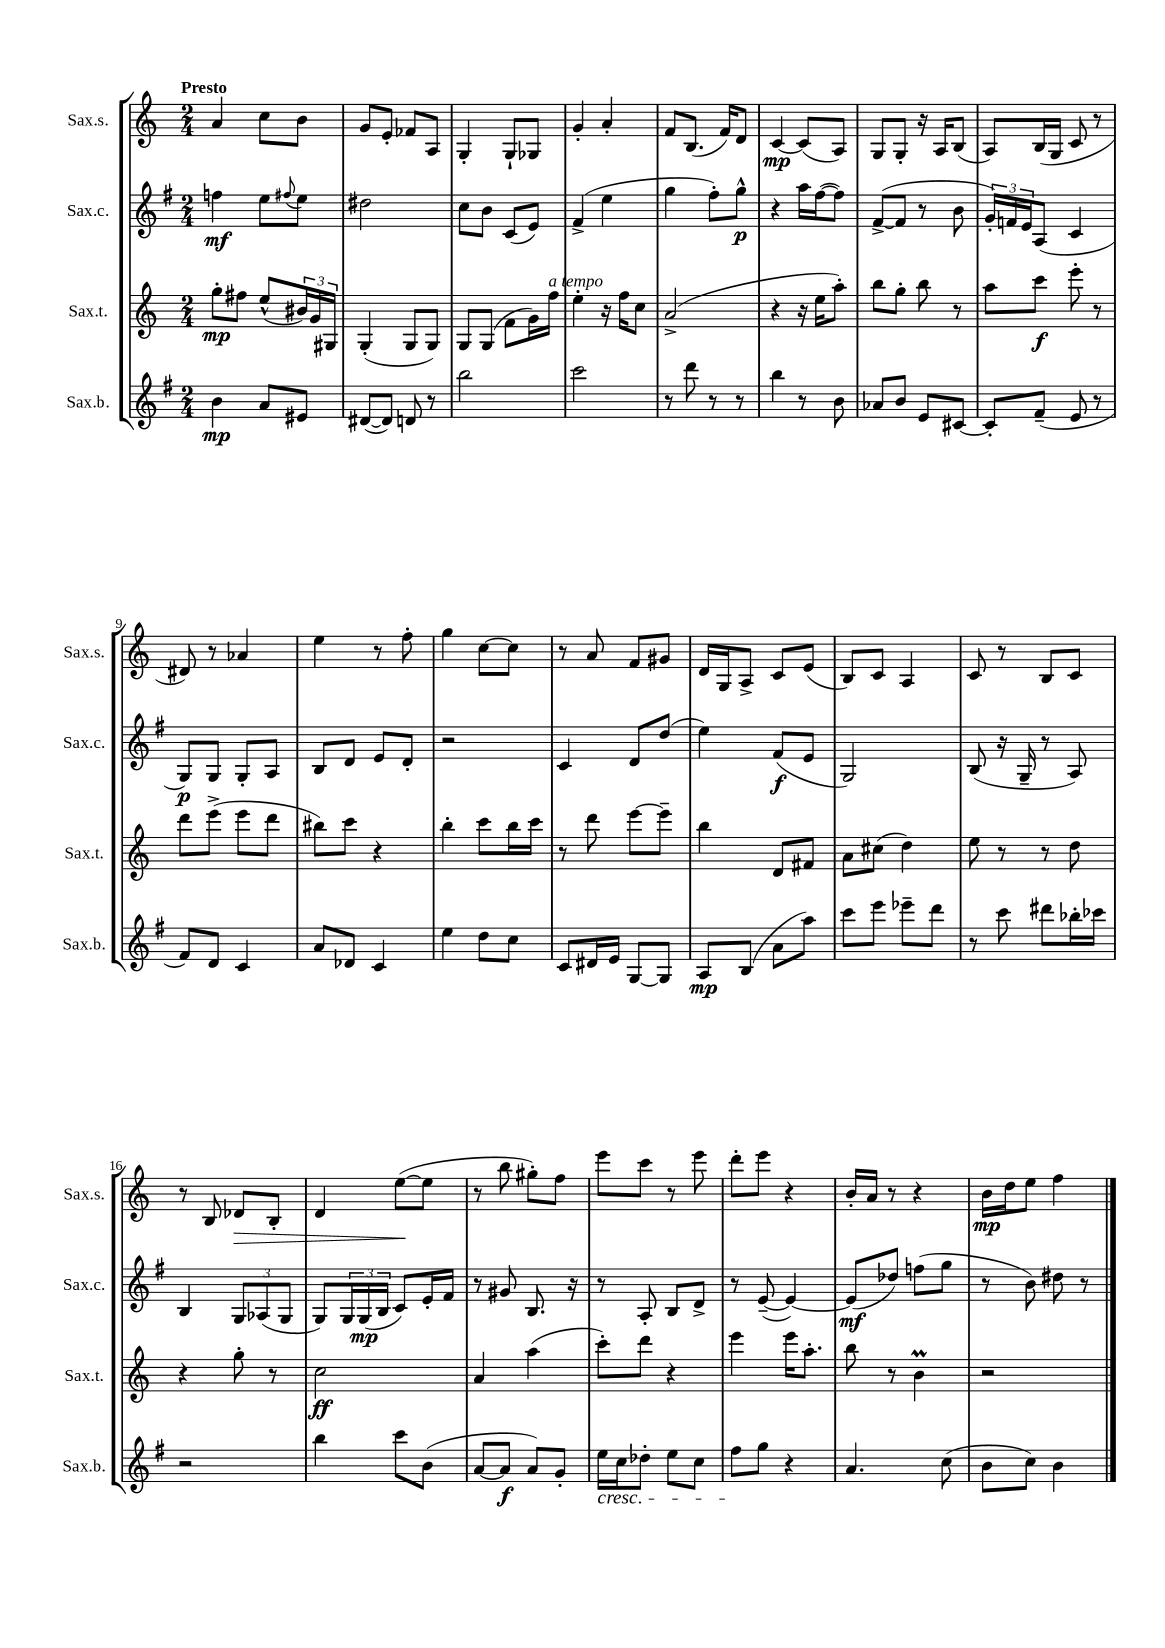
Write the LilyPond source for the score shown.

<<
\new StaffGroup <<
\new Staff = "s0" \with { instrumentName = "Sax.s." shortInstrumentName = "Sax.s." } {
    \clef treble \key c \major \numericTimeSignature \time 2/4 \tempo "Presto"
    a'4 c''8 b'8 |
    g'8 e'8-. fes'8 a8 |
    g4-. g8-! ges8 |
    g'4-. a'4-. |
    f'8 b8.( f'16) d'8 |
    c'4~\mp c'8( a8) |
    g8 g8-. r16 a16 b8( |
    a8) b16( g16 c'8 r8 |
    dis'8) r8 aes'4 |
    e''4 r8 f''8-. |
    g''4 c''8~ c''8 |
    r8 a'8 f'8 gis'8 |
    d'16 g16 a8-> c'8 e'8( |
    b8) c'8 a4 |
    c'8 r8 b8 c'8 |
    r8 b8 des'8\> b8-. |
    d'4 e''8~\!( e''8 |
    r8 b''8 gis''8-.) f''8 |
    e'''8 c'''8 r8 e'''8 |
    d'''8-. e'''8 r4 |
    b'16-. a'16 r8 r4 |
    b'16\mp d''16 e''8 f''4 \bar "|." |
}
\new Staff = "s1" \with { instrumentName = "Sax.c." shortInstrumentName = "Sax.c." } {
    \clef treble \key g \major \numericTimeSignature \time 2/4
    f''4\mf e''8 \appoggiatura { fis''8 } e''8 |
    dis''2 |
    c''8 b'8 c'8( e'8) |
    fis'4->( e''4 |
    g''4 fis''8-.) g''8-^\p |
    r4 a''16 fis''16~( fis''8) |
    fis'8~->( fis'8 r8 b'8 |
    \tuplet 3/2 { g'16-.) f'16 e'16 } a8( c'4 |
    g8\p) g8 g8-. a8 |
    b8 d'8 e'8 d'8-. |
    r2 |
    c'4 d'8 d''8( |
    e''4) fis'8\f( e'8 |
    g2) |
    b8( r16 g16-- r8 a8) |
    b4 \tuplet 3/2 { g8 aes8( g8 } |
    g8) \tuplet 3/2 { g16 g16\mp( b16 } c'8) e'16-. fis'16 |
    r8 gis'8 b8. r16 |
    r8 a8-. b8 d'8-> |
    r8 e'8~--( e'4~) |
    e'8\mf( des''8) f''8( g''8 |
    r8 b'8) dis''8 r8 \bar "|." |
}
\new Staff = "s2" \with { instrumentName = "Sax.t." shortInstrumentName = "Sax.t." } {
    \clef treble \key c \major \numericTimeSignature \time 2/4
    g''8-.\mp fis''8 e''8-^( \tuplet 3/2 { bis'16) g'16 gis16 } |
    g4-.( g8 g8) |
    g8 g8( f'8 g'16) f''16^\markup { \italic "a tempo" } |
    e''4-. r16 f''16 c''8 |
    a'2->( |
    r4 r16 e''16 a''8-.) |
    b''8 g''8-. b''8 r8 |
    a''8 c'''8\f e'''8-. r8 |
    d'''8 e'''8->( e'''8 d'''8 |
    bis''8) c'''8 r4 |
    b''4-. c'''8 b''16 c'''16 |
    r8 d'''8 e'''8~ e'''8-- |
    b''4 d'8 fis'8 |
    a'8 cis''8( d''4) |
    e''8 r8 r8 d''8 |
    r4 g''8-. r8 |
    c''2\ff |
    a'4 a''4( |
    c'''8-.) d'''8 r4 |
    e'''4 e'''16 a''8.-. |
    b''8 r8 b'4\prall |
    r2 \bar "|." |
}
\new Staff = "s3" \with { instrumentName = "Sax.b." shortInstrumentName = "Sax.b." } {
    \clef treble \key g \major \numericTimeSignature \time 2/4
    b'4\mp a'8 eis'8 |
    dis'8~( dis'8) d'8 r8 |
    b''2 |
    c'''2 |
    r8 d'''8 r8 r8 |
    b''4 r8 b'8 |
    aes'8 b'8 e'8 cis'8~ |
    cis'8-. fis'8--( e'8 r8 |
    fis'8) d'8 c'4 |
    a'8 des'8 c'4 |
    e''4 d''8 c''8 |
    c'8 dis'16 e'16 g8~ g8 |
    a8\mp b8( a'8 a''8) |
    c'''8 e'''8 ees'''8-- d'''8 |
    r8 c'''8 dis'''8 bes''16-. ces'''16 |
    r2 |
    b''4 c'''8 b'8( |
    a'8~ a'8\f a'8) g'8-. |
    e''16\cresc c''16 des''8-. e''8 c''8 |
    fis''8\! g''8 r4 |
    a'4. c''8( |
    b'8 c''8) b'4 \bar "|." |
}
>>
>>
